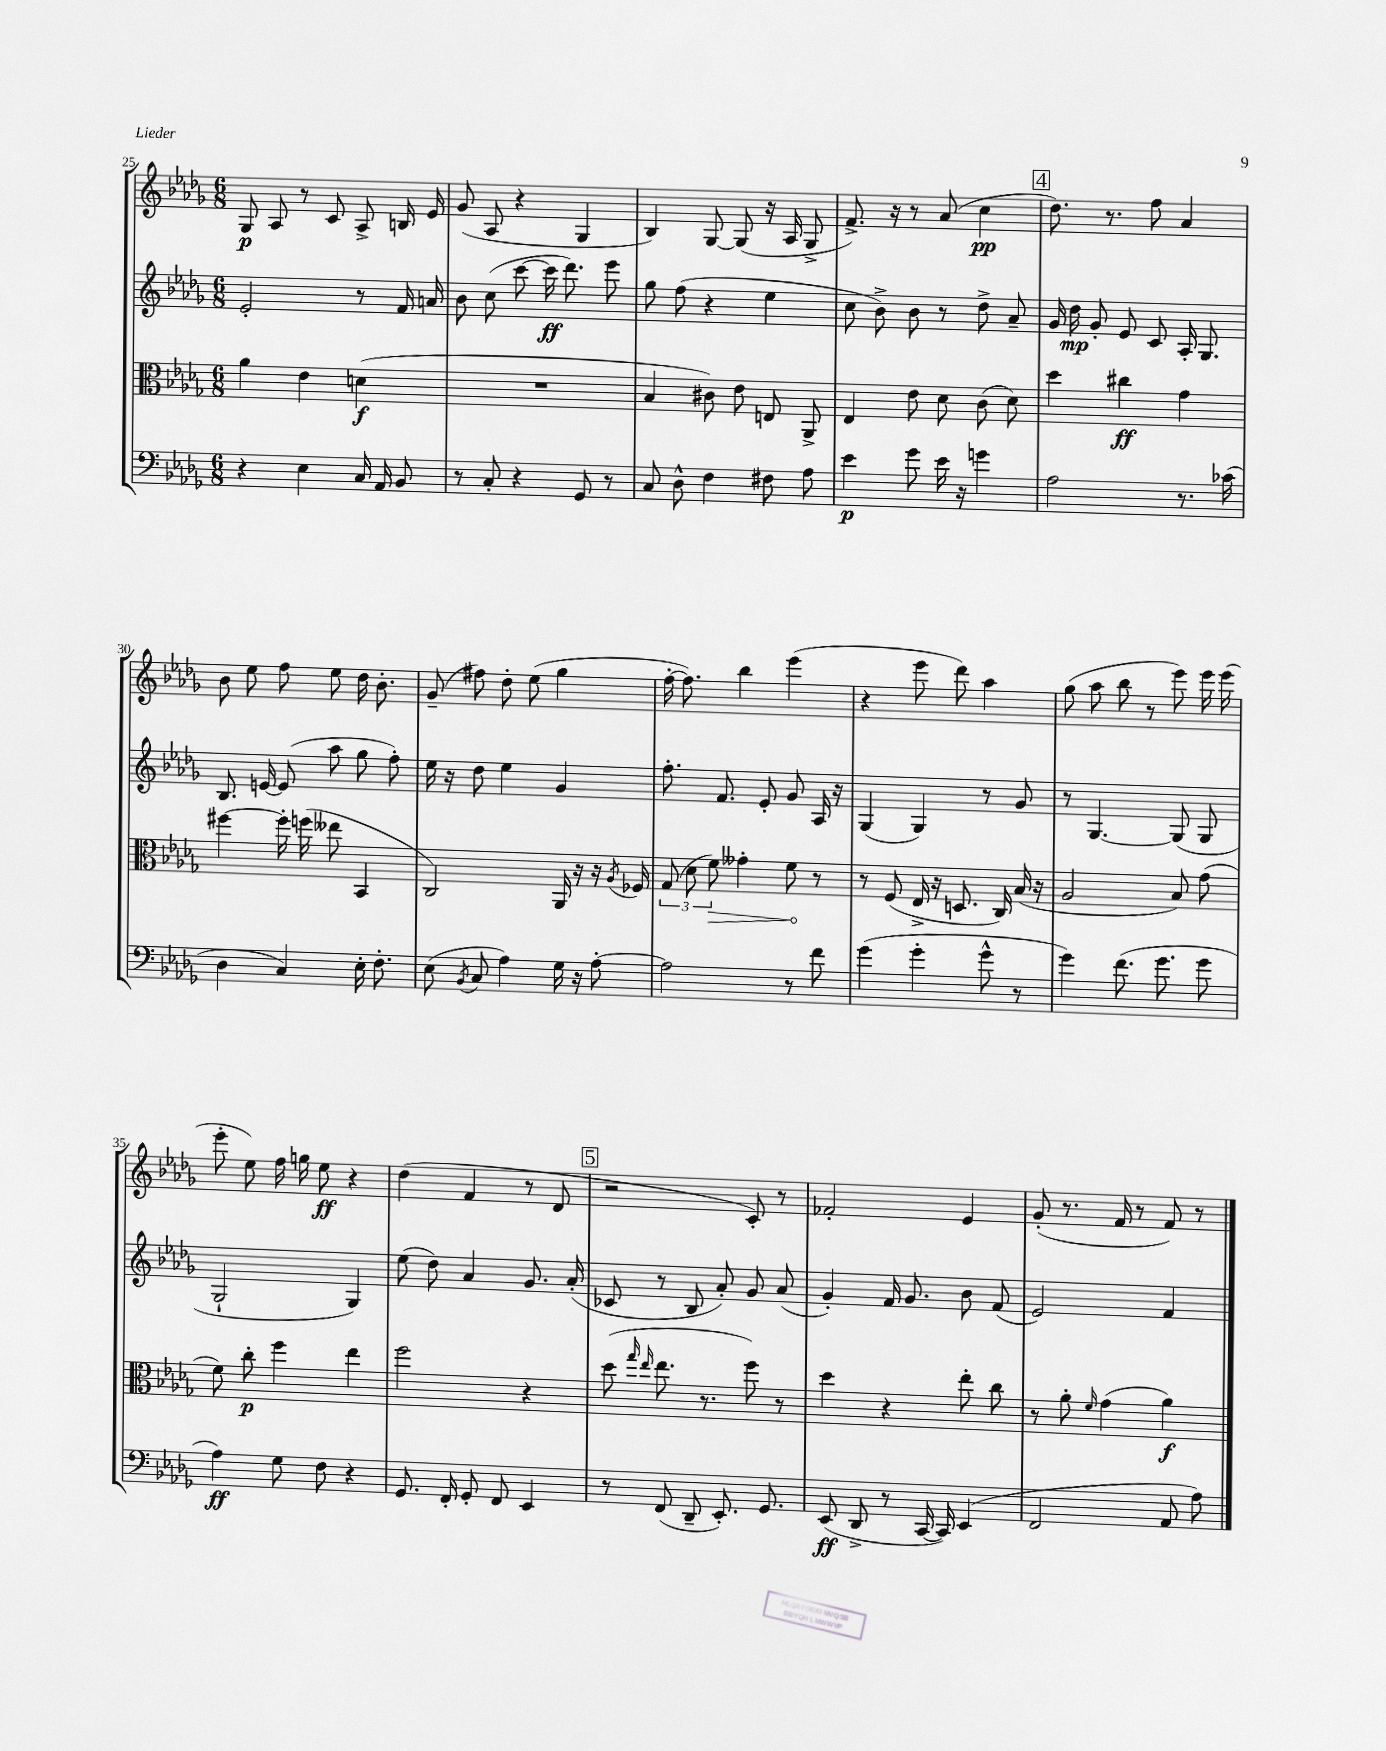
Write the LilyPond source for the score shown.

<<
\new StaffGroup <<
\new Staff = "s0" {
    \clef treble \key des \major \numericTimeSignature \time 6/8
    \autoBeamOff ges8\p aes8 r8 c'8 aes8-> b16 ees'16 |
    ges'8( aes8 r4 ges4 |
    bes4) ges8~ ges8( r16 aes16 ges8-> |
    f'8.->) r16 r8 aes'8( c''4\pp |
    \mark \markup { \box "4" } des''8.) r8. f''8 aes'4 |
    bes'8 ees''8 f''8 ees''8 des''16 bes'8.-. |
    ges'8--( fis''8) des''8-. ees''8( ges''4 |
    f''16~-. f''8.) bes''4 ees'''4( |
    r4 ees'''8 des'''8) aes''4 |
    ges''8( aes''8 bes''8 r8 ees'''8) ees'''16 ees'''16( |
    ees'''8-. ees''8) f''16 g''16 ees''8\ff r4 |
    des''4( f'4 r8 des'8 |
    \mark \markup { \box "5" } r2 c'8-.) r8 |
    fes'2-. ees'4 |
    ges'8-.( r8. f'16 r8 f'8) r8 \bar "|." |
}
\new Staff = "s1" {
    \clef treble \key des \major \numericTimeSignature \time 6/8
    \autoBeamOff ees'2-. r8 f'16 a'16 |
    bes'8 c''8( c'''8~ c'''16\ff des'''8.) ees'''8 |
    ges''8 f''8( r4 ees''4 |
    c''8 bes'8->) bes'8 r8 des''8-> aes'8-- |
    \mark \markup { \box "4" } ges'16 des''16\mp ges'8-. ees'8 c'8 aes16-. ges8. |
    bes8. e'16~ e'8( aes''8 ges''8 f''8-.) |
    ees''16 r16 des''8 ees''4 ges'4 |
    f''8.-. f'8. ees'8-. ges'8 aes16 r16 |
    ges4( ges4) r8 ges'8 |
    r8 ges4.~ ges8( ges8 |
    ges2-! ges4) |
    ees''8( des''8) aes'4 ges'8. aes'16-.( |
    \mark \markup { \box "5" } ces'8 r8 bes8 aes'8-.) ges'8 aes'8( |
    ges'4-.) f'16 ges'8. bes'8 f'8( |
    ees'2) f'4 \bar "|." |
}
\new Staff = "s2" {
    \clef alto \key des \major \numericTimeSignature \time 6/8
    \autoBeamOff aes'4 ees'4 d'4\f( |
    R2. |
    bes4 cis'8) ees'8 e8 aes,8-> |
    ees4 ees'8 des'8 c'8( des'8) |
    \mark \markup { \box "4" } des''4 cis''4\ff ges'4 |
    fis''4~ fis''16-. f''16( eeses''8 bes,4 |
    c2) aes,16 r16 r16 \acciaccatura { aes8 } fes16 |
    \tuplet 3/2 { ges8( des'8 \once \override Hairpin.circled-tip = ##t f'8\>) } geses'4-. f'8\! r8 |
    r8 f8( ees16-> r16 d8. c16) bes16( r16 |
    aes2 bes8) ges'8( |
    f'8) c''8-.\p f''4 ees''4 |
    f''2 r4 |
    \mark \markup { \box "5" } des''8( \grace { ges''16 ees''16 } ees''8. r8. f''8) r8 |
    des''4 r4 ees''8-. c''8 |
    r8 aes'8-. \grace { f'16 } ges'4( aes'4\f) \bar "|." |
}
\new Staff = "s3" {
    \clef bass \key des \major \numericTimeSignature \time 6/8
    \autoBeamOff r4 ees4 c16 aes,16 bes,8 |
    r8 c8-. r4 ges,8 r8 |
    c8 des8-^ f4 fis8 aes8 |
    ees'4\p ges'8 ees'16 r16 g'4 |
    \mark \markup { \box "4" } aes2 r8. ces'16( |
    des4 c4) ees16-. f8.-. |
    ees8( \acciaccatura { bes,8 } c8 aes4) ges16 r16 aes8~-. |
    aes2 r8 f'8 |
    ges'4( ges'4-. ges'8-^ r8 |
    ges'4) f'8.( ges'8. ges'8 |
    aes4\ff) ges8 f8 r4 |
    ges,8. f,16-. ges,8-. f,8 ees,4 |
    \mark \markup { \box "5" } r8 f,8( des,8-- ees,8.-.) ges,8. |
    ees,8\ff( des,8-> r8 c,16~ c,16) ees,4( |
    f,2 aes,8 aes8) \bar "|." |
}
>>
>>
\layout { \context { \Score currentBarNumber = #25 } }
